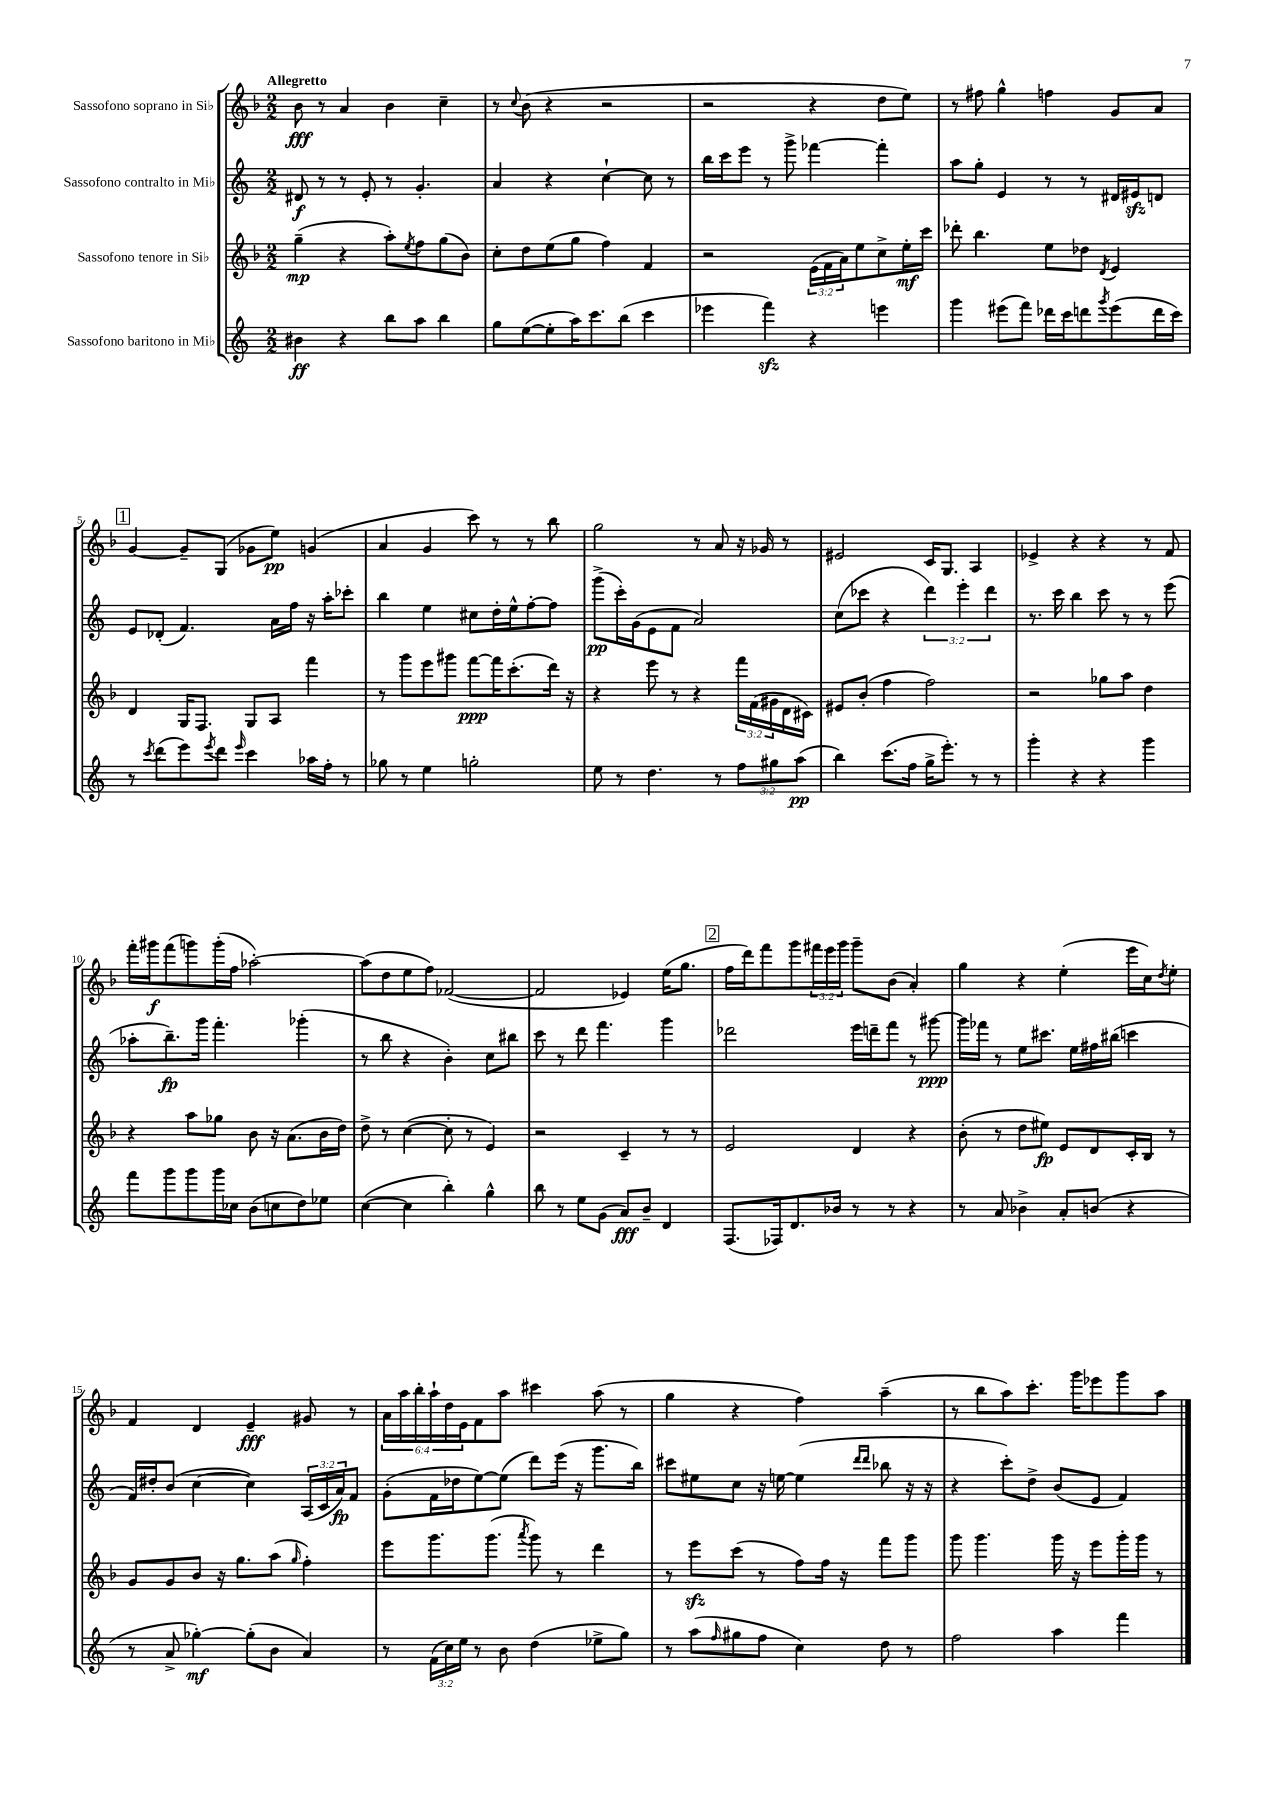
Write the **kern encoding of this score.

**kern	**kern	**kern	**kern
*staff4	*staff3	*staff2	*staff1
*clefG2	*clefG2	*clefG2	*clefG2
*k[]	*k[b-]	*k[]	*k[b-]
*M2/2	*M2/2	*M2/2	*M2/2
4b#	(4gg~	8d#	8b-
.	.	8r	8r
4r	4r	8r	4a
.	.	8e'	.
8bb	8aa')	8r	4b-
.	8qee	.	.
8aa	8ff	4.g'	.
4bb	(8gg	.	4cc~
.	8b-)	.	.
=	=	=	=
8gg	8cc'	4a	8r
.	.	.	8qqcc
([8ee	8dd	.	(8b-
8ee']	(8ee	4r	4r
16aa)	8gg	.	.
8.ccc	.	.	.
.	4ff)	[4cc`	2r
(8bb	.	.	.
4ccc	4f	8cc]	.
.	.	8r	.
=	=	=	=
4eee-	2r	16bb	2r
.	.	16ccc	.
.	.	8eee	.
4fff)	.	8r	.
.	.	8ggg^	.
4r	(24e	[4fff-	4r
.	24f	.	.
.	24a)	.	.
.	8ee	.	.
4eee	8cc^	4fff-']	8dd
.	16ee'	.	8ee)
.	16ccc	.	.
=	=	=	=
4ggg	8ddd-'	8aa	8r
.	4.bb-	8gg'	8ff#
(8eee#	.	4e	4gg^^
8fff)	.	.	.
16ddd-	8ee	8r	4ff
16ccc	.	.	.
8ddd	8dd-	8r	.
8qggg	8qd	.	.
(8eee#	4e	16d#	8g
.	.	16e#	.
16ddd	.	8d	8a
16ccc)	.	.	.
=	=	=	=
8r	4d	8e	[4g
8qccc	.	.	.
(8ddd	.	(8d-'	.
8eee)	16G	4.f)	8g~]
.	8.F	.	.
8qeee	.	.	.
8ddd	.	.	(8G
16qqeee	.	.	.
4ccc	8G	.	8g-
.	8A	16a	8ee)
.	.	16ff	.
16aa-	4fff	16r	(4g
16ff'	.	16aa'	.
8r	.	8ccc-'	.
=	=	=	=
8gg-	8r	4bb	4a
8r	8ggg	.	.
4ee	8eee	4ee	4g
.	8ggg#	.	.
2gg'	[8fff	8cc#	8ccc)
.	16fff]	16dd'	8r
.	(8.ccc'	16ee^^	.
.	.	[8ff'	8r
.	16ddd)	8ff]	8bb-
.	16r	.	.
=	=	=	=
8ee	4r	(8ggg^	2gg
8r	.	16ccc')	.
.	.	(16g	.
4.dd	8eee	8e	.
.	8r	8f	.
.	4r	2a)	8r
8r	.	.	8a
12ff	24fff	.	16r
.	(24f	.	.
.	.	.	16g-
12gg#	24g#	.	.
.	16d	.	8r
(12aa	.	.	.
.	16c#)	.	.
=	=	=	=
4bb)	8e#	(8cc	2e#
.	(8b-'	8ccc-	.
(8.ccc	4ff	4r	.
16ff	.	.	.
16gg^	2ff)	6ddd)	16c
8.eee')	.	.	8.G
.	.	6eee'	.
8r	.	.	4A
.	.	6ddd	.
8r	.	.	.
=	=	=	=
4ggg'	2r	8.r	4e-^
.	.	16ccc	.
4r	.	4bb	4r
4r	8gg-	8ccc	4r
.	8aa	8r	.
4ggg	4dd	8r	8r
.	.	(8eee	8f
=	=	=	=
8fff	4r	8aa-'	16fff'
.	.	.	16ggg#
8ggg	.	8.bb~)	(8fff
8ggg	8aa	.	8ggg)
.	.	16ggg	.
16ggg	8gg-	4.fff'	(16ggg'
16cc-	.	.	16ff
(8b	8b-	.	[2aa-')
8cc	16r	.	.
.	(8.a	.	.
8dd)	.	(4ggg-'	.
8ee-	16b-	.	.
.	16dd)	.	.
=	=	=	=
([4cc	8dd^	8r	(8aa-]
.	8r	8bb	8dd
4cc]	([4cc	4r	8ee
.	.	.	8ff)
4bb')	8cc']	4b')	([2f-
.	8r	.	.
4gg^^	4e)	8cc	.
.	.	8bb#	.
=	=	=	=
8bb	2r	8ccc	2f-]
8r	.	8r	.
8ee	.	8ddd	.
(8g	.	4.fff	.
8a)	4c~	.	4e-)
8b~	.	.	.
4d	8r	4ggg	(16ee
.	.	.	8.gg
.	8r	.	.
=	=	=	=
(8.F	2e	2ddd-	16ff
.	.	.	16ddd)
.	.	.	8fff
16F-)	.	.	.
8.d	.	.	8ggg
.	.	.	24fff#
.	.	.	24eee
16b-	.	.	.
.	.	.	24ggg
8r	4d	16eee	8ggg~
.	.	16ddd~	.
8r	.	8fff	(8b-
4r	4r	8r	4a')
.	.	[8ggg#	.
=	=	=	=
8r	(8b-'	16ggg#]	4gg
.	.	16fff-	.
8a	8r	8r	.
4b-^	8dd	8ee	4r
.	8ee#)	8.ccc#	.
8a'	8e	.	(4ee'
.	.	16ee	.
(8b	8d	16ff#	.
.	.	(16bb#	.
4r	16c'	4ccc	16eee
.	16B-	.	16cc)
.	.	.	8qdd
.	8r	.	8ee'
=	=	=	=
8r	8g	16f)	4f
.	.	16dd#'	.
8a^	8g	(8b	.
[4gg-')	8b-	[4cc	4d
.	16r	.	.
.	8.gg	.	.
(8gg-']	.	4cc])	4e~
8b	(8aa	.	.
.	16qqgg	.	.
4a)	4ff')	(24A	8g#
.	.	24c	.
.	.	24a)	.
.	.	8f	8r
=	=	=	=
8r	8eee	(8g'	24a
.	.	.	24aa
.	.	.	24bb-'
(24f	8.ggg	16f	24aa`
24cc)	.	.	24dd
.	.	16dd-	.
24ee	.	.	24e
8r	.	[8ee)	8f
.	(8.ggg	.	.
8b	.	(8ee]	8aa
.	8qaaa	.	.
(4dd	8ggg)	8ddd)	4ccc#
.	8r	(16eee	.
.	.	16r	.
8ee-^	4ddd	8.ggg	(8aa
8gg)	.	.	8r
.	.	16bb)	.
=	=	=	=
8r	8r	8ccc#	4gg
(8aa	8eee	8ee#	.
16qqff	.	.	.
8gg#	(8ccc	8cc	4r
8ff	8r	16r	.
.	.	[16ee	.
4cc)	8ff)	(4ee]	4ff)
.	16ff	.	.
.	16r	.	.
.	.	16qqddd	.
.	.	16qqddd	.
8dd	8fff	8bb-	(4aa~
8r	8ggg	16r	.
.	.	16r	.
=	=	=	=
2ff	8ggg	4r	8r
.	4.ggg	.	8bb-
.	.	8ccc')	8aa)
.	.	8dd^	8.ccc'
4aa	16ggg	(8b	.
.	16r	.	16ggg
.	8eee	8e	8eee-
4fff	16ggg'	4f)	8ggg
.	16ggg	.	.
.	8r	.	8aa
==	==	==	==
*-	*-	*-	*-
